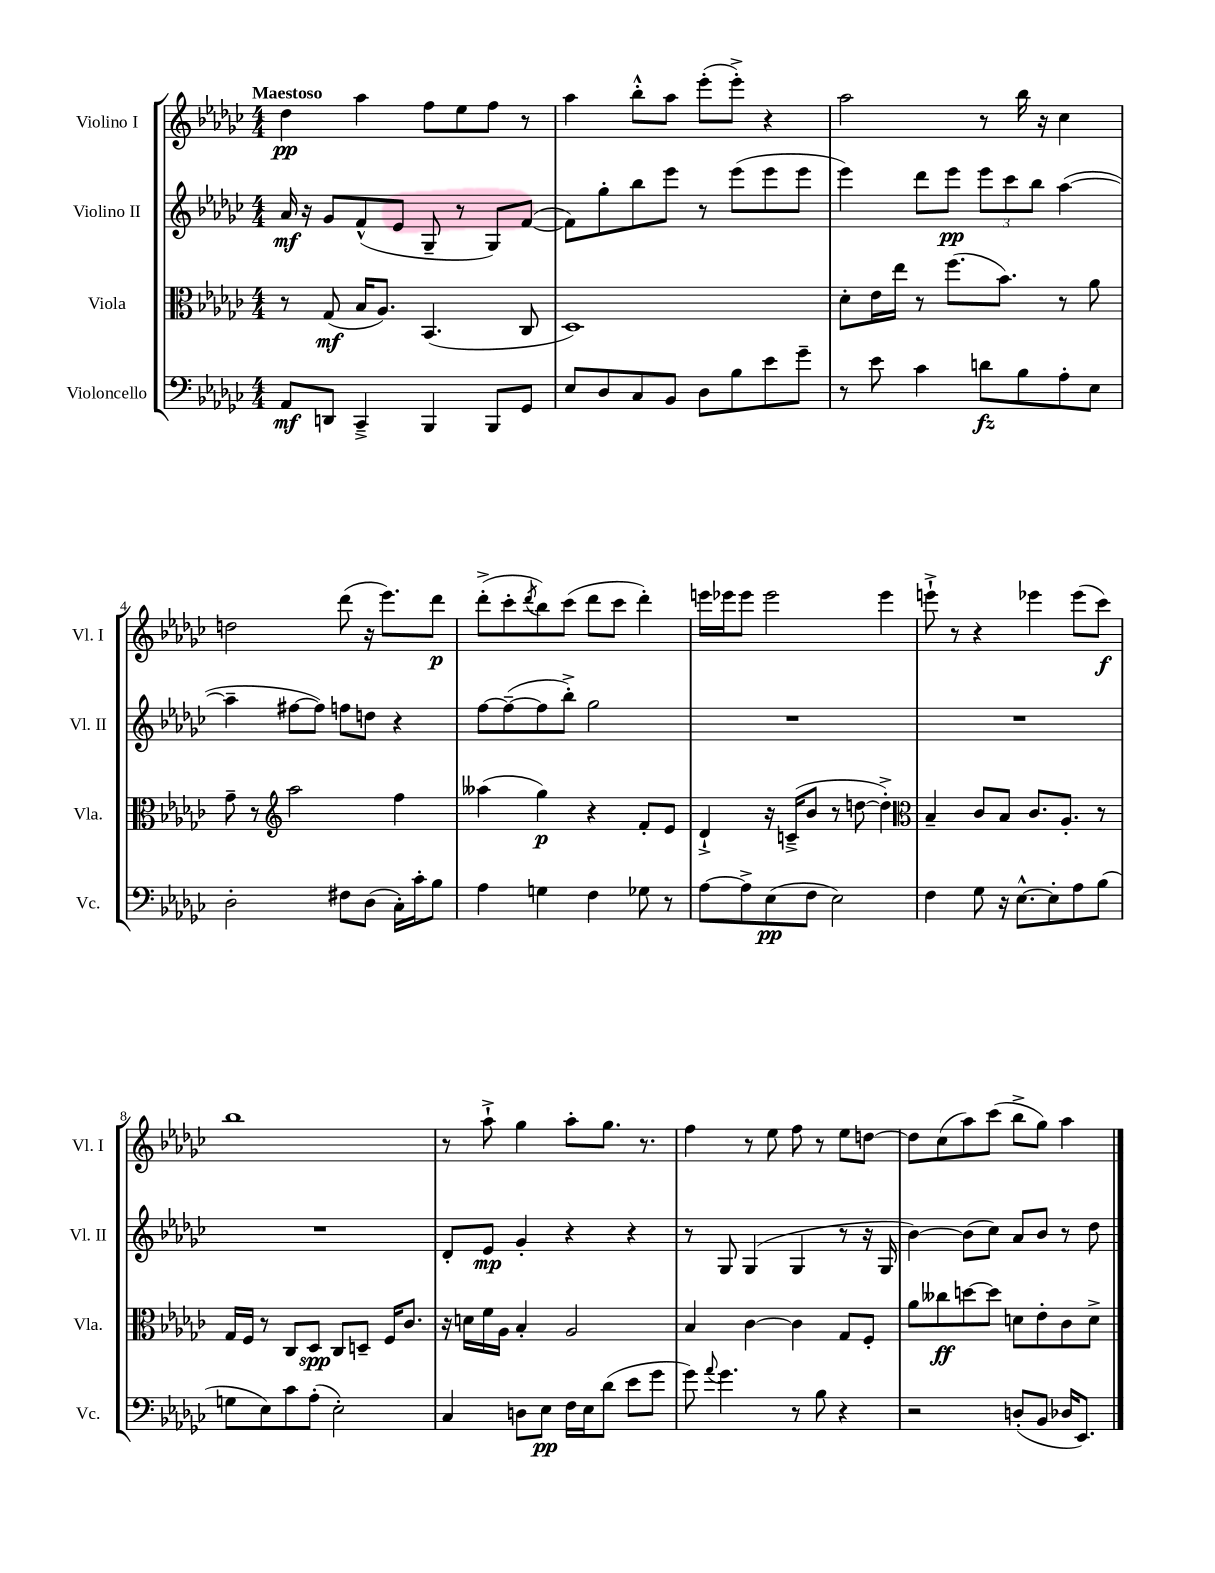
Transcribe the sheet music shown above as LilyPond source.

<<
\new StaffGroup <<
\new Staff = "s0" \with { instrumentName = "Violino I" shortInstrumentName = "Vl. I" } {
    \clef treble \key ges \major \numericTimeSignature \time 4/4 \tempo "Maestoso"
    des''4\pp aes''4 f''8 ees''8 f''8 r8 |
    aes''4 bes''8-.-^ aes''8 ees'''8-.( ees'''8-.->) r4 |
    aes''2 r8 bes''16 r16 ces''4 |
    d''2 des'''8( r16 ees'''8.) des'''8\p |
    des'''8-.->( ces'''8-. \acciaccatura { des'''8 } bes''8) ces'''8( des'''8 ces'''8 des'''4-.) |
    e'''16 ees'''16 ees'''8 ees'''2 ees'''4 |
    e'''8-!-> r8 r4 ees'''4 ees'''8( ces'''8\f) |
    bes''1 |
    r8 aes''8-!-> ges''4 aes''8-. ges''8. r8. |
    f''4 r8 ees''8 f''8 r8 ees''8 d''8~ |
    d''8 ces''8( aes''8) ces'''8( bes''8-> ges''8) aes''4 \bar "|." |
}
\new Staff = "s1" \with { instrumentName = "Violino II" shortInstrumentName = "Vl. II" } {
    \clef treble \key ges \major \numericTimeSignature \time 4/4
    aes'16\mf r16 ges'8 f'8-^( ees'8 ges8-- r8 ges8) f'8~( |
    f'8) ges''8-. bes''8 ees'''8 r8 ees'''8( ees'''8 ees'''8 |
    ees'''4) des'''8 ees'''8\pp \tuplet 3/2 { ees'''8 ces'''8 bes''8 } aes''4~( |
    aes''4-- fis''8~ fis''8) f''8 d''8 r4 |
    f''8~ f''8~--( f''8 bes''8-.->) ges''2 |
    R1 |
    R1 |
    R1 |
    des'8-. ees'8\mp ges'4-. r4 r4 |
    r8 ges8 ges4( ges4 r8 r16 ges16 |
    bes'4~) bes'8( ces''8) aes'8 bes'8 r8 des''8 \bar "|." |
}
\new Staff = "s2" \with { instrumentName = "Viola" shortInstrumentName = "Vla." } {
    \clef alto \key ges \major \numericTimeSignature \time 4/4
    r8 ges8\mf( bes16 aes8.) bes,4.( ces8 |
    des1) |
    des'8-. ees'16 ees''16 r8 f''8.( bes'8.) r8 aes'8 |
    ges'8-- r8 \clef treble aes''2 f''4 |
    aeses''4( ges''4\p) r4 f'8-. ees'8 |
    des'4-!-> r16 c'16--->( bes'8 r8 d''8~ d''4-.->) |
    \clef alto bes4-- ces'8 bes8 ces'8. aes8.-. r8 |
    ges16 f16 r8 ces8 des8\spp ces8 d8-- f16 ces'8. |
    r16 d'16 f'16 aes16 bes4-. aes2 |
    bes4 ces'4~ ces'4 ges8 f8-. |
    aes'8 ceses''8\ff d''8~ d''8 d'8 ees'8-. ces'8 d'8-> \bar "|." |
}
\new Staff = "s3" \with { instrumentName = "Violoncello" shortInstrumentName = "Vc." } {
    \clef bass \key ges \major \numericTimeSignature \time 4/4
    aes,8\mf d,8 ces,4---> bes,,4 bes,,8 ges,8 |
    ees8 des8 ces8 bes,8 des8 bes8 ees'8 ges'8-- |
    r8 ees'8 ces'4 d'8\fz bes8 aes8-. ees8 |
    des2-. fis8 des8( ces16-.) ces'16-. bes8 |
    aes4 g4 f4 ges8 r8 |
    aes8~ aes8-> ees8\pp( f8 ees2) |
    f4 ges8 r16 ees8.~-^ ees8-. aes8 bes8( |
    g8 ees8) ces'8 aes8-.( ees2-.) |
    ces4 d8 ees8\pp f16 ees16 des'8( ees'8 ges'8 |
    ges'8) \appoggiatura { aes'8 } ges'4. r8 bes8 r4 |
    r2 d8-.( bes,8 des16 ees,8.) \bar "|." |
}
>>
>>
